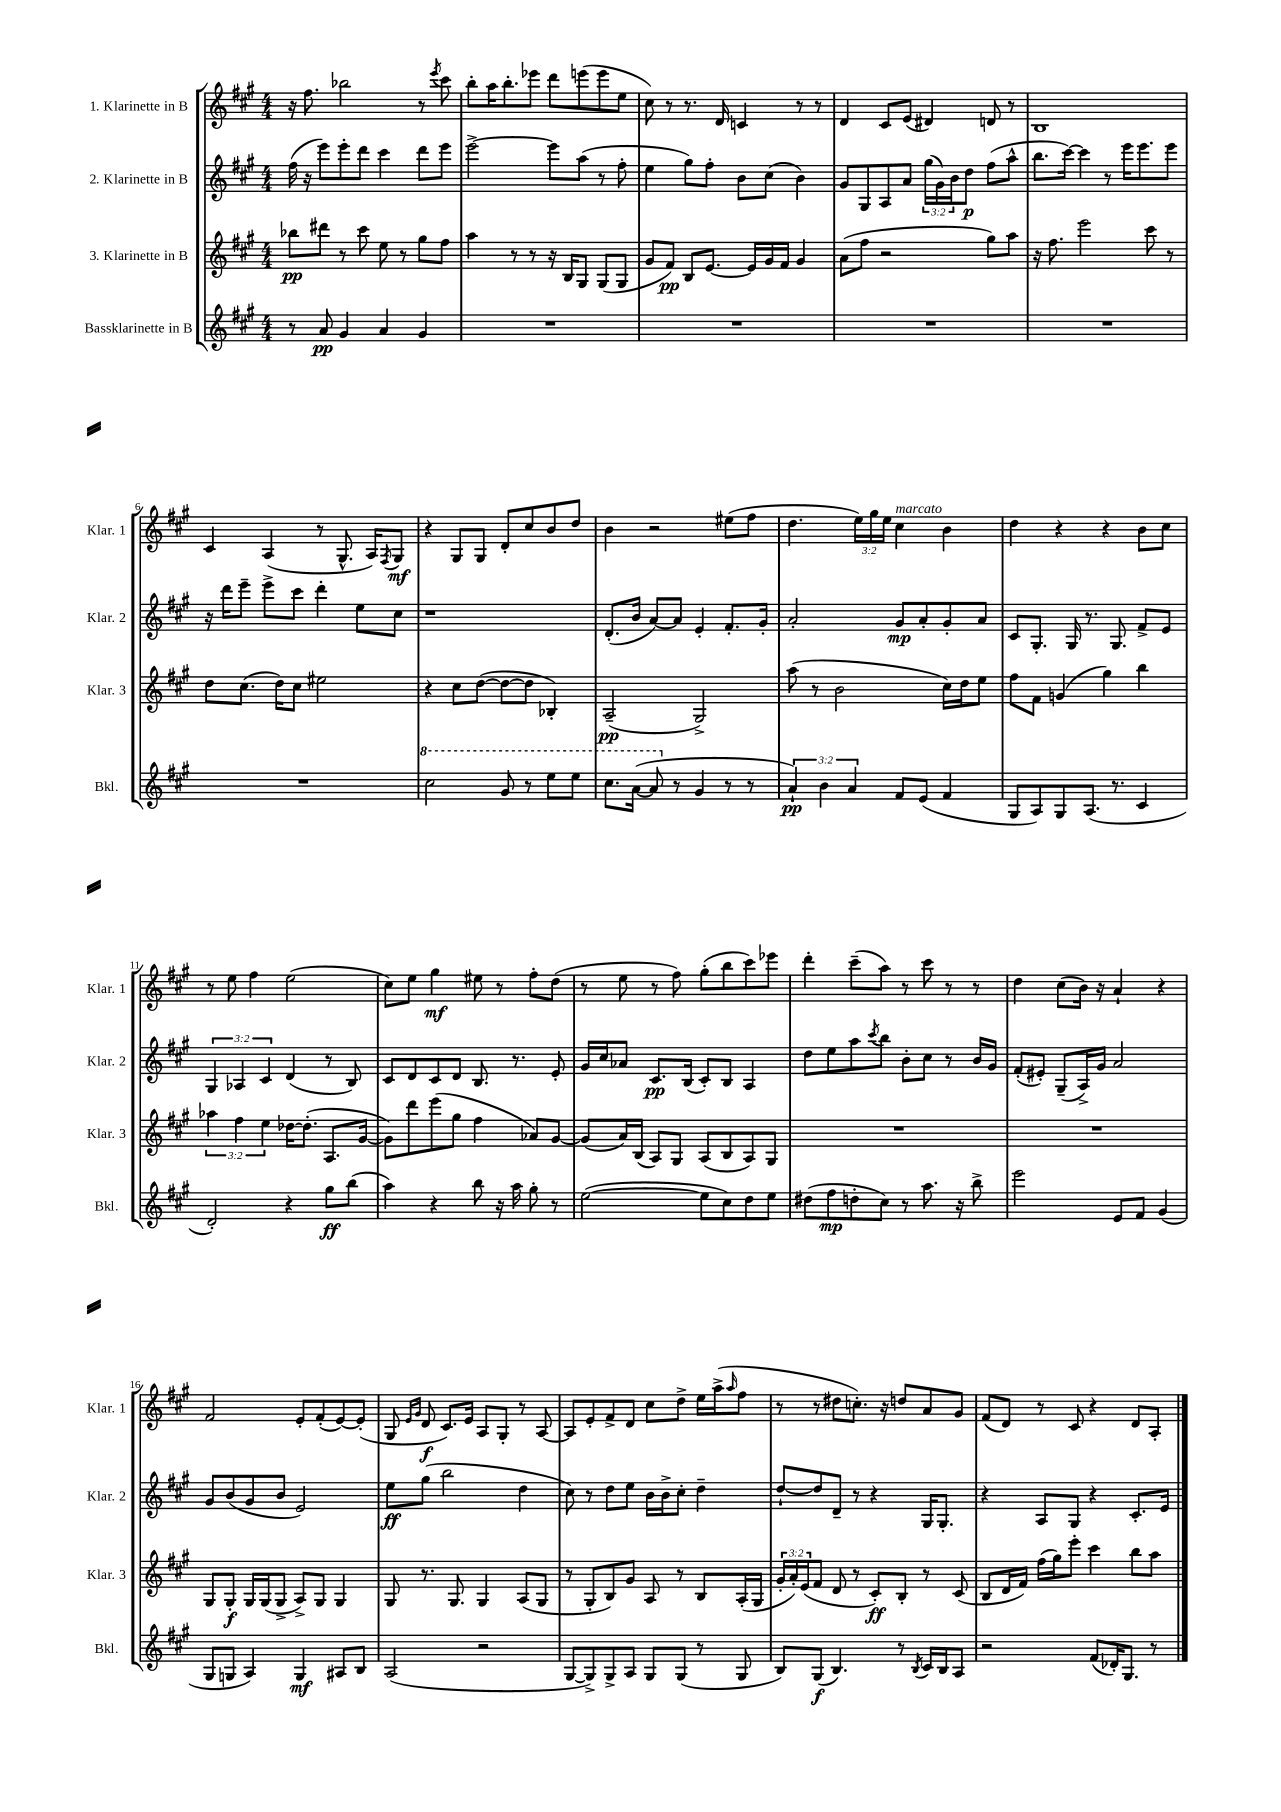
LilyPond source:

<<
\new StaffGroup <<
\new Staff = "s0" \with { instrumentName = "1. Klarinette in B" shortInstrumentName = "Klar. 1" } {
    \clef treble \key a \major \numericTimeSignature \time 4/4 \override Staff.TupletNumber.text = #tuplet-number::calc-fraction-text
    r16 fis''8. bes''2 r8 \acciaccatura { e'''8 } cis'''8 |
    b''8-. a''16 b''8.-. ees'''8 d'''8 e'''8( e'''8 e''8 |
    cis''8) r8 r8. d'16 c'4 r8 r8 |
    d'4 cis'8 e'8( dis'4) d'8 r8 |
    b1 |
    cis'4 a4( r8 gis8.-^ a16) \acciaccatura { fis8 } gis8\mf |
    r4 gis8 gis8 d'8-. cis''8 b'8 d''8 |
    b'4 r2 eis''8( fis''8 |
    d''4. \tuplet 3/2 { e''16) gis''16 e''16 } cis''4^\markup { \italic "marcato" } b'4 |
    d''4 r4 r4 b'8 cis''8 |
    r8 e''8 fis''4 e''2( |
    cis''8) e''8 gis''4\mf eis''8 r8 fis''8-. d''8( |
    r8 e''8 r8 fis''8) gis''8-.( b''8 cis'''8) ees'''8 |
    d'''4-. cis'''8--( a''8) r8 cis'''8 r8 r8 |
    d''4 cis''8( b'16) r16 a'4-! r4 |
    fis'2 e'8-. fis'8-.( e'8~) e'8-.( |
    gis8 \grace { e'16 gis'16 } d'8\f cis'8.) e'16 a8 gis8-. r8 a8~ |
    a8 e'8-. fis'8-> d'8 cis''8 d''8-> e''16 a''16->( \grace { a''16 } fis''8 |
    r8 r8 dis''8 c''8.-.) r16 d''8 a'8 gis'8 |
    fis'8( d'8) r8 cis'8 r4 d'8 a8-. \bar "|." |
}
\new Staff = "s1" \with { instrumentName = "2. Klarinette in B" shortInstrumentName = "Klar. 2" } {
    \clef treble \key a \major \numericTimeSignature \time 4/4 \override Staff.TupletNumber.text = #tuplet-number::calc-fraction-text
    fis''16( r16 e'''8) e'''8-. d'''8 cis'''4 d'''8 e'''8 |
    e'''2~-> e'''8 a''8( r8 fis''8-. |
    e''4 gis''8) fis''8-. b'8 cis''8( b'4) |
    gis'8 gis8 a8 a'8 \tuplet 3/2 { gis''16( gis'16) b'16 } d''8\p fis''8( a''8-^ |
    b''8. cis'''16~) cis'''4 r8 e'''16 e'''8. e'''8 |
    r16 d'''16 e'''8-- e'''8-> cis'''8 d'''4-. e''8 cis''8 |
    r1 |
    d'8.-.( b'16 a'8~) a'8 e'4-. fis'8.-. gis'16-. |
    a'2-. gis'8\mp a'8-. gis'8-. a'8 |
    cis'8 gis8.-. gis16 r8. gis8. fis'8-> e'8 |
    \tuplet 3/2 { gis4 aes4 cis'4 } d'4( r8 b8) |
    cis'8 d'8 cis'8 d'8 b8. r8. e'8-. |
    gis'16 cis''16 aes'8 cis'8.\pp b16( cis'8-.) b8 a4 |
    d''8 e''8 a''8 \acciaccatura { cis'''8 } b''8 b'8-. cis''8 r8 b'16 gis'16 |
    fis'8-.( eis'8-.) gis8--( a16->) gis'16 a'2 |
    gis'8 b'8( gis'8 b'8 e'2) |
    e''8\ff gis''8( b''2 d''4 |
    cis''8) r8 d''8 e''8 b'16 b'16-> cis''8-. d''4-- |
    d''8~-! d''8 d'8-- r8 r4 gis16 gis8.-. |
    r4 a8 gis8 r4 cis'8.-. e'16 \bar "|." |
}
\new Staff = "s2" \with { instrumentName = "3. Klarinette in B" shortInstrumentName = "Klar. 3" } {
    \clef treble \key a \major \numericTimeSignature \time 4/4 \override Staff.TupletNumber.text = #tuplet-number::calc-fraction-text
    bes''8\pp dis'''8 r8 cis'''8 e''8 r8 gis''8 fis''8 |
    a''4 r8 r8 r16 b16 gis8 gis8( gis8 |
    gis'8 fis'8\pp) b8 e'8.~ e'16 gis'16 fis'16 gis'4 |
    a'8( fis''8 r2 gis''8) a''8 |
    r16 fis''8. e'''2 cis'''8 r8 |
    d''8 cis''8.( d''16) cis''8 eis''2 |
    r4 cis''8 d''8~( d''8~ d''8 bes4-.) |
    a2--\pp( gis2->) |
    a''8( r8 b'2 cis''16) d''16 e''8 |
    fis''8 fis'8 g'4( gis''4) b''4 |
    \tuplet 3/2 { aes''4 fis''4 e''4 } des''16~ des''8.-.( a8. gis'16~ |
    gis'8) d'''8 e'''8( gis''8 fis''4 aes'8) gis'8~ |
    gis'8( a'16) b16( a8) gis8 a8( b8 a8) gis8 |
    R1 |
    R1 |
    gis8 gis8-.\f gis16 gis16( gis8-> a8->) gis8 gis4 |
    gis8 r8. gis8. gis4 a8( gis8 |
    r8 gis8-. b8) gis'8 a8 r8 b8 a16-.( gis16 |
    \tuplet 3/2 { gis'16-. a'16-.) e'16( } fis'8 d'8 r8 cis'8-.\ff) b8-. r8 cis'8( |
    b8 d'16 fis'16) fis''16( gis''16) e'''8-. cis'''4 b''8 a''8 \bar "|." |
}
\new Staff = "s3" \with { instrumentName = "Bassklarinette in B" shortInstrumentName = "Bkl." } {
    \clef treble \key a \major \numericTimeSignature \time 4/4 \override Staff.TupletNumber.text = #tuplet-number::calc-fraction-text
    r8 a'8\pp gis'4 a'4 gis'4 |
    R1 |
    R1 |
    R1 |
    R1 |
    R1 |
    \ottava #1 cis'''2 gis''8 r8 e'''8 e'''8 |
    cis'''8. a''16~( a''8 \ottava #0 r8 gis'4 r8 r8 |
    \tuplet 3/2 { a'4-!\pp) b'4 a'4 } fis'8 e'8( fis'4 |
    gis8 a8) gis8 a8.( r8. cis'4 |
    d'2-.) r4 gis''8\ff b''8( |
    a''4) r4 b''8 r16 a''16 gis''8-. r8 |
    e''2~( e''8 cis''8) d''8 e''8 |
    dis''8( fis''8\mp d''8-. cis''8) r8 a''8. r16 b''8-> |
    e'''2 e'8 fis'8 gis'4( |
    gis8 g8 a4) g4\mf ais8 b8 |
    a2( r2 |
    gis8~ gis8->) gis8-> a8 gis8 gis8( r8 gis8 |
    b8) gis8\f( b4.) r8 \acciaccatura { b8 } cis'16 b16 a8 |
    r2 fis'8( des'16-.) gis8. r8 \bar "|." |
}
>>
>>
